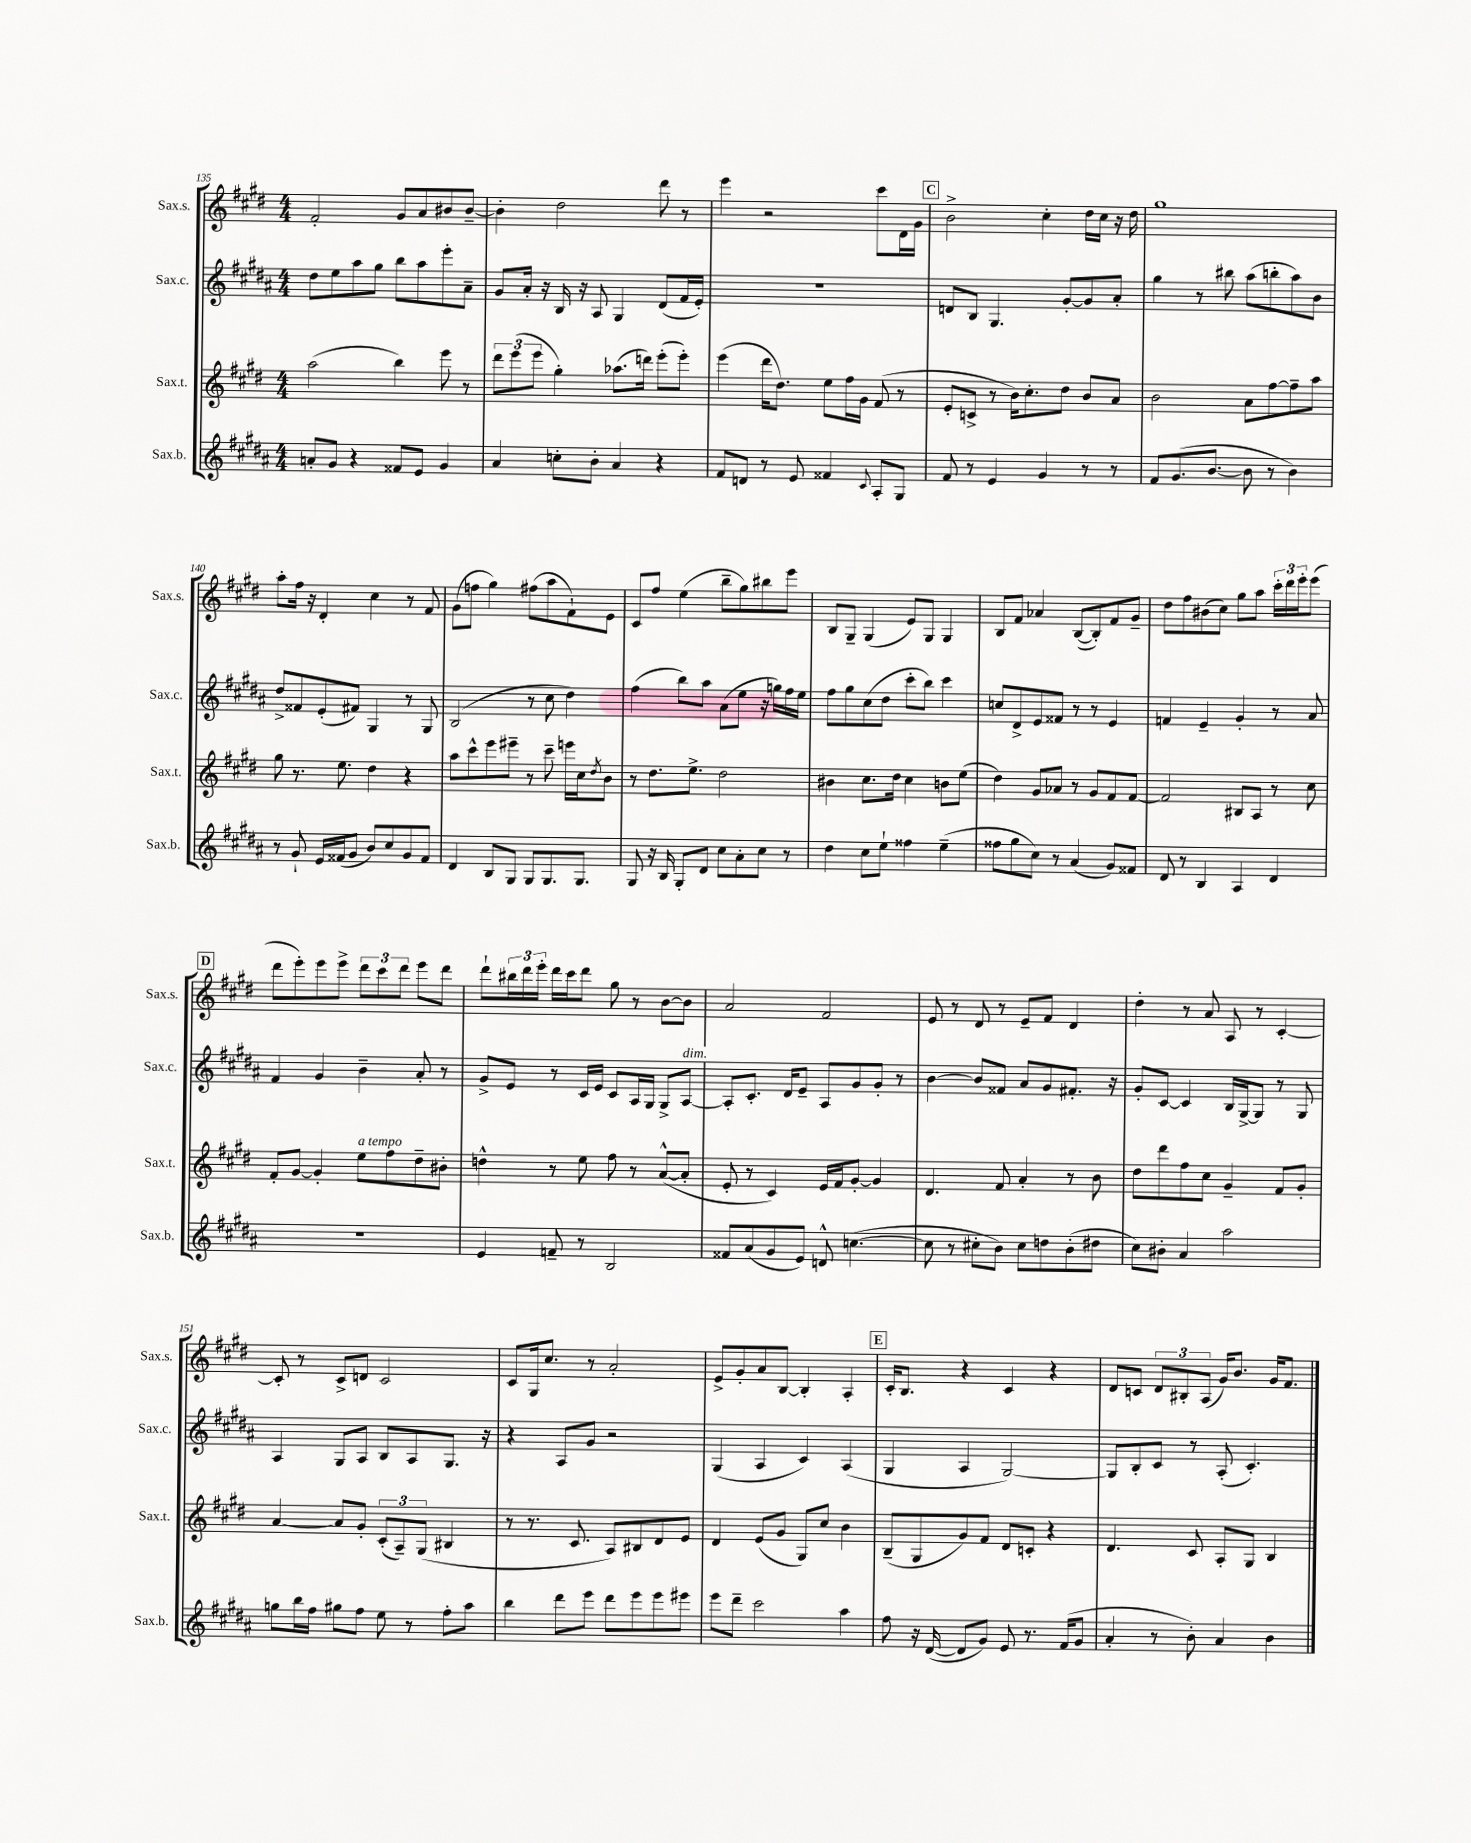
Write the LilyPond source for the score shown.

<<
\new StaffGroup <<
\new Staff = "s0" \with { instrumentName = "Sax.s." shortInstrumentName = "Sax.s." } {
    \clef treble \key e \major \numericTimeSignature \time 4/4
    fis'2-. gis'8 a'8 bis'8 bis'8~-- |
    bis'4-. dis''2 dis'''8 r8 |
    e'''4 r2 cis'''8 dis'16 gis'16 |
    \mark \markup { \box "C" } b'2-> cis''4-. dis''16 cis''16 r16 dis''16 |
    gis''1 |
    a''8-. fis''16 r16 dis'4-. cis''4 r8 fis'8 |
    gis'8( f''8 gis''4) fis''8( a''8 fis'8-!) e'8 |
    cis'8 fis''8 e''4( b''8-- gis''8) bis''8 e'''8 |
    b8 gis8-- gis4( e'8) gis8 gis4 |
    b8 fis'8 aes'4 b8~( b8-.) fis'8 gis'8-- |
    dis''8 fis''8 bis'8( cis''8) gis''8 a''8 \tuplet 3/2 { cis'''16-. dis'''16 e'''16-. } e'''8( |
    \mark \markup { \box "D" } dis'''8 e'''8-.) e'''8 e'''8-> \tuplet 3/2 { dis'''8 cis'''8 dis'''8 } e'''8 dis'''8 |
    dis'''8-! \tuplet 3/2 { bis''16 dis'''16 e'''16-. } dis'''16 cis'''16 dis'''8 gis''8 r8 b'8~ b'8 |
    a'2 fis'2 |
    e'8 r8 dis'8 r8 e'8-- fis'8 dis'4 |
    dis''4-. r8 a'8 a8 r8 cis'4~-. |
    cis'8-. r8 cis'8-> d'8 cis'2 |
    cis'8 gis16 cis''8. r8 a'2-. |
    e'8-> gis'8-. a'8 b8~ b4-. a4-. |
    \mark \markup { \box "E" } cis'16-. b8. r4 cis'4 r4 |
    dis'8 c'8 \tuplet 3/2 { dis'8 bis8-. a8( } gis'16) b'8. gis'16 fis'8. \bar "|." |
}
\new Staff = "s1" \with { instrumentName = "Sax.c." shortInstrumentName = "Sax.c." } {
    \clef treble \key b \major \numericTimeSignature \time 4/4
    dis''8 e''8 ais''8 gis''8 b''8 ais''8 e'''8-. ais'8-- |
    gis'8 ais'16-. r16 b16 r16 ais8 gis4 dis'8( fis'16 e'16-.) |
    R1 |
    \mark \markup { \box "C" } d'8 b8 gis4. gis'8~-. gis'8 ais'8-. |
    gis''4 r8 bis''8 ais''8( b''8-. ais''8) b'8 |
    dis''8-> fisis'8 e'8-.( fis'8) gis4 r8 gis8 |
    b2( r8 cis''8 dis''4) |
    fis''4( b''8) ais''8 ais'8( e''8 r16 g''16) fis''16 e''16 |
    fis''8 gis''8 cis''8( dis''8 cis'''8-. b''8) cis'''4 |
    c''8 dis'8-> e'8 fisis'8 r8 r8 e'4 |
    f'4 e'4-- gis'4-. r8 ais'8 |
    \mark \markup { \box "D" } fis'4 gis'4 b'4-- ais'8-. r8 |
    gis'8-> e'8 r8 cis'16 e'16 cis'8 ais16 gis16 gis8-> ais8~^\markup { \italic "dim." } |
    ais8-. cis'8.-. dis'16 e'8-- ais8 gis'8 gis'8-. r8 |
    b'4~ b'8 fisis'8 ais'8 gis'8 fis'8.-. r16 |
    gis'8-. cis'8~ cis'4 b16 gis16~-> gis8 r8 gis8 |
    ais4 gis8 ais8 b8 ais8 gis8. r16 |
    r4 ais8 gis'8 r2 |
    gis4( ais4 cis'4) ais4( |
    \mark \markup { \box "E" } gis4 ais4 gis2~) |
    gis8 b8-. cis'8 r8 ais8-.( cis'4.-.) \bar "|." |
}
\new Staff = "s2" \with { instrumentName = "Sax.t." shortInstrumentName = "Sax.t." } {
    \clef treble \key e \major \numericTimeSignature \time 4/4
    a''2( b''4) e'''8 r8 |
    \tuplet 3/2 { dis'''8 e'''8( e'''8 } gis''4-.) aes''8.( d'''16) e'''8-.( e'''8-.) |
    e'''4( dis'''16 dis''8.) e''8 fis''16 gis'16 fis'8( r8 |
    \mark \markup { \box "C" } e'8-. c'8-> r8 b'16) cis''8.-. dis''8 b'8 a'8 |
    b'2 a'8 fis''8~ fis''8-- a''8 |
    gis''8 r8. e''8. dis''4 r4 |
    a''8 cis'''8-^ e'''8 eis'''8-- r8 cis'''8-- e'''16 cis''16 \acciaccatura { dis''8 } b'8 |
    r8 dis''8. e''8.-> dis''2 |
    bis'4 cis''8. dis''16 cis''4 b'8 e''8( |
    dis''4) gis'8 aes'8 r8 gis'8 fis'8 fis'8~ |
    fis'2 bis8 a8 r8 cis''8 |
    \mark \markup { \box "D" } fis'8-. gis'8~ gis'4-. e''8^\markup { \italic "a tempo" } fis''8 dis''8-- bis'8-. |
    d''4-^ r8 e''8 fis''8 r8 a'8~-^( a'8-. |
    e'8-. r8 cis'4) e'16 fis'16 gis'8~-. gis'4 |
    dis'4. fis'8 a'4-. r8 b'8 |
    dis''8 dis'''8 fis''8 cis''8 gis'4-- fis'8 gis'8-. |
    a'4~ a'8 gis'8-. \tuplet 3/2 { cis'8-.( a8--) gis8( } bis4 |
    r8 r8. cis'8. a8) bis8 dis'8 e'8 |
    dis'4 e'8( gis'8 gis8) cis''8 b'4 |
    \mark \markup { \box "E" } b8--( gis8 gis'8) fis'8 dis'8 c'8-. r4 |
    dis'4. cis'8 a8-. gis8 b4 \bar "|." |
}
\new Staff = "s3" \with { instrumentName = "Sax.b." shortInstrumentName = "Sax.b." } {
    \clef treble \key b \major \numericTimeSignature \time 4/4
    a'8-. gis'8 r4 fisis'8 e'8 gis'4 |
    ais'4 c''8-. b'8-. ais'4 r4 |
    fis'8 d'8 r8 e'8 fisis'4 \appoggiatura { cis'8 } ais8-. gis8 |
    \mark \markup { \box "C" } fis'8 r8 e'4 gis'4 r8 r8 |
    fis'8 gis'8.( b'8.~ b'8 r8 b'4) |
    r8 gis'8-! e'16 fisis'16( gis'8 b'8) cis''8 gis'8 fisis'8 |
    dis'4 b8 gis8 gis8 gis8. gis8. |
    gis8 r16 b16 gis8-. dis'8 cis''8 ais'8-. cis''8 r8 |
    dis''4 cis''8 e''8-! fisis''4 e''4--( |
    fisis''8 gis''8 cis''8) r8 ais'4( gis'8) fisis'8 |
    dis'8 r8 b4 ais4 dis'4 |
    \mark \markup { \box "D" } R1 |
    e'4 f'8-- r8 b2 |
    fisis'8 ais'8( gis'8 e'8) d'8-^ c''4.~( |
    c''8 r8 cis''8-. b'8) cis''8 d''8 b'8-.( dis''8 |
    cis''8) bis'8-. ais'4 ais''2 |
    g''8 b''16 fis''16 gis''8 fis''8 e''8 r8 fis''8-. ais''8 |
    b''4 dis'''8 e'''8 dis'''8 e'''8 e'''8 eis'''8 |
    e'''8 dis'''8-- cis'''2 ais''4 |
    \mark \markup { \box "E" } fis''8 r16 dis'16~( dis'8 gis'8) e'8 r8. fis'16( gis'8 |
    ais'4-. r8 b'8-.) ais'4 b'4 \bar "|." |
}
>>
>>
\layout { \context { \Score currentBarNumber = #135 } }
